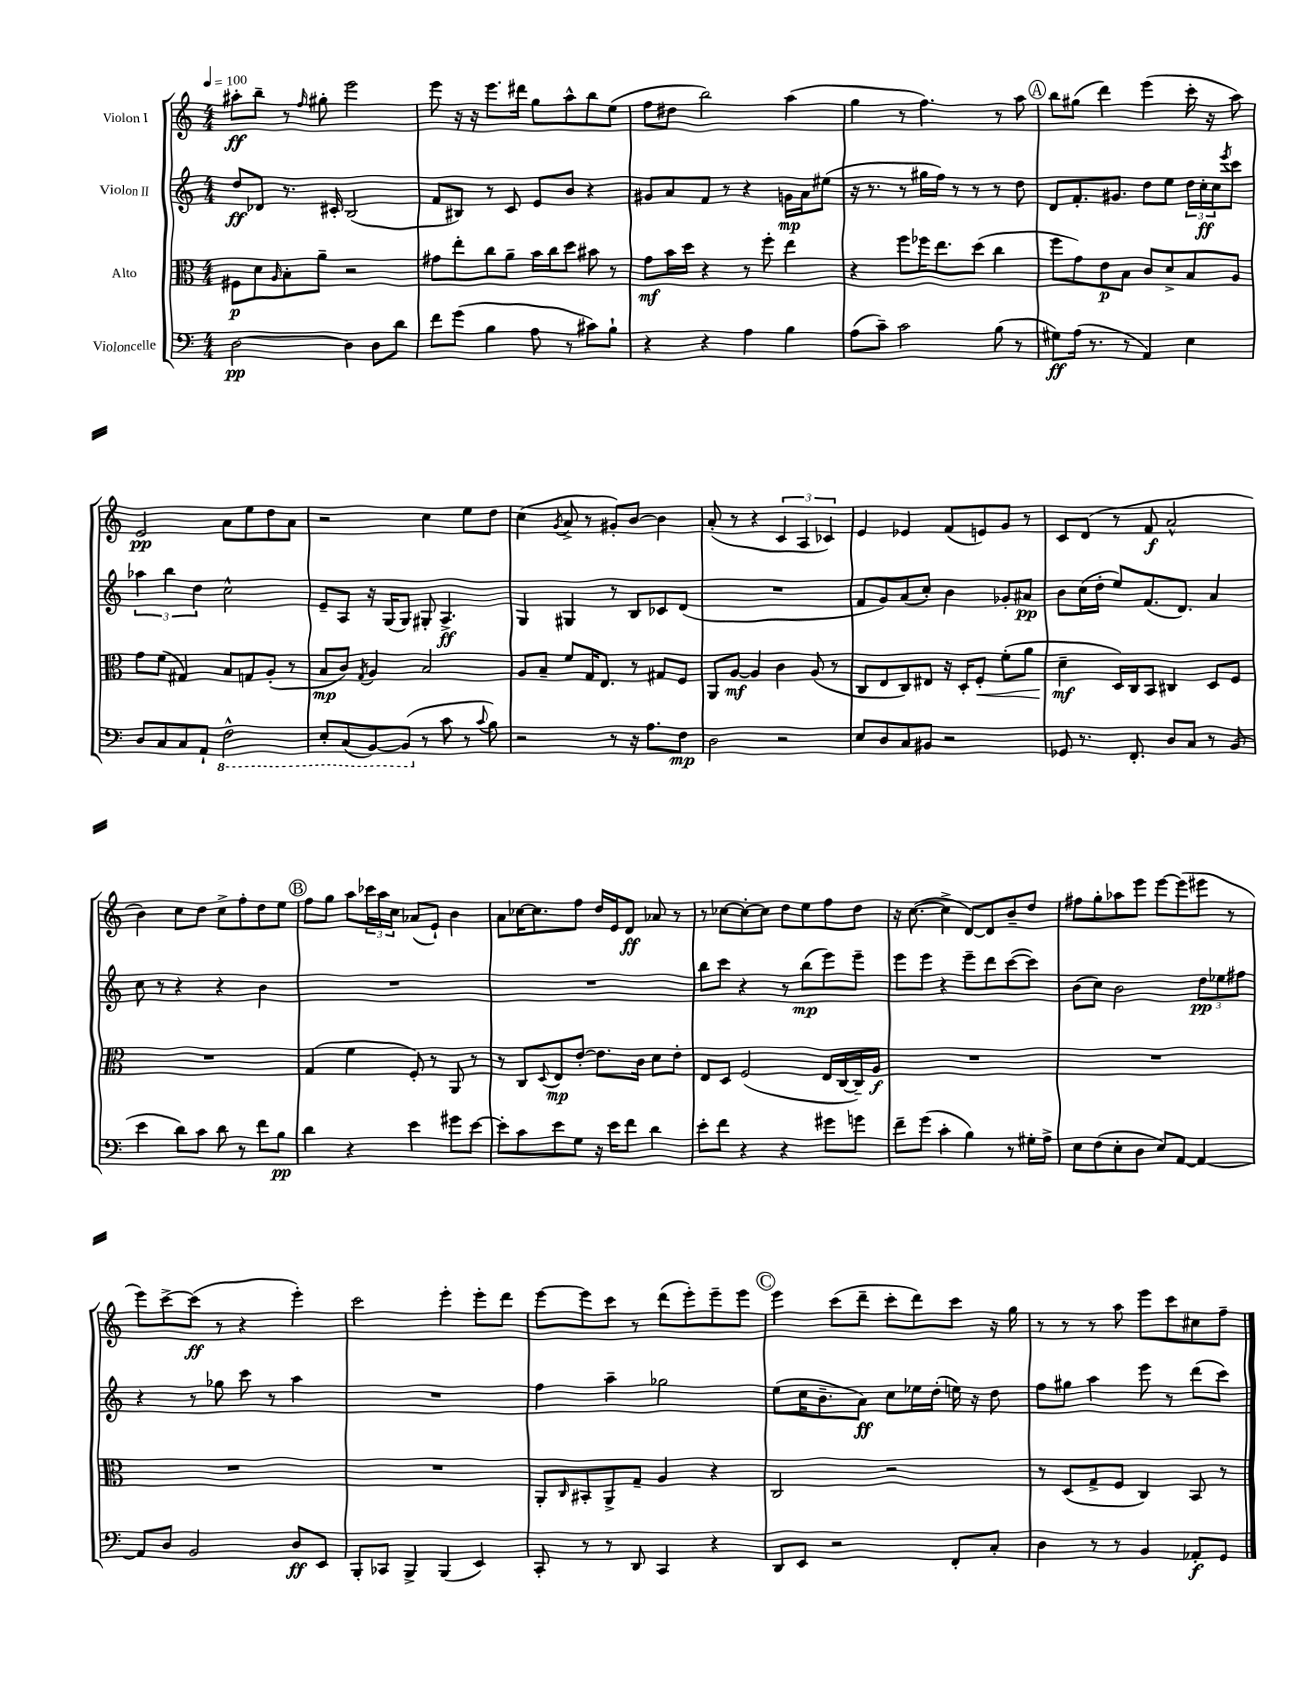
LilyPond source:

<<
\new StaffGroup <<
\new Staff = "s0" \with { instrumentName = "Violon I" } {
    \clef treble \key c \major \numericTimeSignature \time 4/4 \tempo 4 = 100
    ais''8-.\ff b''8-- r8 \grace { f''16 } gis''8-. e'''2 |
    e'''8 r16 r16 e'''8. dis'''16 g''8 a''8-^ b''8 e''8( |
    f''8 dis''8 b''2) a''4( |
    g''4 r8 f''4.) r8 a''8 |
    \mark \markup { \circle "A" } b''8 gis''8( d'''4) e'''4( c'''16-. r16 a''8) |
    e'2\pp a'8 e''8 d''8 a'8 |
    r2 c''4 e''8 d''8 |
    c''4( \acciaccatura { g'8 } a'8-> r8 gis'8-.) b'8~ b'4 |
    a'8-.( r8 r4 \tuplet 3/2 { c'4 a4 ces'4) } |
    e'4 ees'4 f'8( e'8) g'8 r8 |
    c'8 d'8( r8 f'8\f a'2-^ |
    b'4) c''8 d''8 c''8-> f''8-. d''8 e''8 |
    \mark \markup { \circle "B" } f''8 g''8 a''8 \tuplet 3/2 { ces'''16 a''16 c''16 } aes'8( e'8-!) b'4 |
    a'8 ces''16~ ces''8. f''8 d''16 e'16 d'8\ff aes'8 r8 |
    r8 ces''8~ ces''8~-. ces''8 d''8 e''8 f''8 d''8 |
    r16 c''8.~( c''4-> d'8~) d'8 b'8-- d''8 |
    fis''8 g''8-. aes''8 e'''8 e'''8~ e'''8( eis'''8 r8 |
    e'''8) c'''8~-> c'''8\ff( r8 r4 e'''4-.) |
    c'''2 e'''4-. e'''8-. d'''8 |
    e'''8~ e'''8 c'''8 r8 d'''8( e'''8-.) e'''8-- e'''8 |
    \mark \markup { \circle "C" } e'''4 c'''8( d'''8-- c'''8-. d'''8) c'''8 r16 g''16 |
    r8 r8 r8 a''8 e'''8 c'''8 cis''8 f''8-- \bar "|." |
}
\new Staff = "s1" \with { instrumentName = "Violon II" } {
    \clef treble \key c \major \numericTimeSignature \time 4/4
    d''8\ff des'8 r8. cis'16-. b2( |
    f'8 bis8) r8 c'8 e'8 b'8 r4 |
    gis'8 a'8 f'8 r8 r4 g'16\mp a'16 eis''8( |
    r16 r8. r8 gis''16 f''16) r8 r8 r8 d''8 |
    \mark \markup { \circle "A" } d'8 f'8.-. gis'8. d''8 e''8 \tuplet 3/2 { d''16 c''16-.\ff c''16 } \acciaccatura { e'''8 } c'''8 |
    \tuplet 3/2 { aes''4 b''4 d''4 } c''2-^ |
    e'8-- a8 r16 g16( g8) gis8-. a4.->\ff |
    g4 gis4 r8 b8 ces'8 d'8( |
    R1 |
    f'8 g'8) a'8( c''8-.) b'4 ges'8-. ais'8\pp |
    b'8 c''16( d''16-. e''8) f'8.( d'8.) a'4 |
    c''8 r8 r4 r4 b'4 |
    \mark \markup { \circle "B" } R1 |
    R1 |
    b''8 c'''8 r4 r8 b''8\mp( e'''8) e'''8-- |
    e'''8 e'''8 r4 e'''8-- d'''8 c'''8~( c'''8) |
    b'8( c''8) b'2 \tuplet 3/2 { d''8\pp ees''8 fis''8 } |
    r4 r8 ges''8 c'''8 r8 a''4 |
    R1 |
    f''4 a''4-- ges''2 |
    \mark \markup { \circle "C" } e''8( c''16 b'8.-- a'8\ff) c''8 ees''16 d''16-.( e''16) r16 d''8 |
    f''8 gis''8 a''4 e'''8 r8 d'''8( c'''8) \bar "|." |
}
\new Staff = "s2" \with { instrumentName = "Alto" } {
    \clef alto \key c \major \numericTimeSignature \time 4/4
    fis8\p d'8 \grace { a16 } b8-. a'8-- r2 |
    gis'8 e''8-. c''8 a'8-- b'16 c''16 d''8 bis'8 r8 |
    g'8\mf b'16 d''16 r4 r8 f''8-. e''4 |
    r4 f''8 fes''16 e''8. d''8( c''4 |
    \mark \markup { \circle "A" } f''8 g'8) e'8\p b8 c'8 d'8-> b8 a8 |
    g'8 f'8( gis4) b8 g8 a8-.( r8 |
    b8\mp c'8) \acciaccatura { g8 } a4 b2 |
    a8 b8-- f'8 g16 e8. r8 gis8 f8 |
    a,8 a8~\mf a4 c'4 a8( r8 |
    c8 e8 c8) eis8 r16 d16-. f8-.\< f'8-.( a'8 |
    d'4--\mf\! d16) c16 b,8 cis4 d8 f8 |
    R1 |
    \mark \markup { \circle "B" } g4( f'4 f8-.) r8 a,8 r8 |
    r8 c8 \appoggiatura { d8 } e8\mp e'8~-. e'8. c'16 d'8 e'8-. |
    e8 d8 f2( e16 c16~ c16--) a16\f |
    R1 |
    R1 |
    R1 |
    R1 |
    a,8-. \grace { c16 } bis,8-. a,8-> g8-- a4 r4 |
    \mark \markup { \circle "C" } c2 r2 |
    r8 d8( g8-> f8 c4) b,8 r8 \bar "|." |
}
\new Staff = "s3" \with { instrumentName = "Violoncelle" } {
    \clef bass \key c \major \numericTimeSignature \time 4/4
    d2~\pp d4 d8 d'8 |
    f'8 g'8( b4 a8 r8 cis'8) b8-! |
    r4 r4 a4 b4 |
    a8( c'8--) c'2 b8( r8 |
    \mark \markup { \circle "A" } gis8\ff) a16( r8. r8 a,4) e4 |
    d8 c8 c8 a,8-! \ottava #-1 f,2-^ |
    e,8-. c,8( b,,8~) b,,8( \ottava #0 r8 c'8 r8 \appoggiatura { c'8 } b8) |
    r2 r8 r16 a8. f8\mp |
    d2 r2 |
    e8 d8 c8 bis,8 r2 |
    ges,8 r8. f,8.-. d8 c8 r8 b,8( |
    e'4 d'8) c'8 d'8 r8 f'8 b8\pp |
    \mark \markup { \circle "B" } d'4 r4 e'4 gis'8 e'8~ |
    e'8-. c'8 e'8 g8 r16 e'16 f'8 d'4 |
    e'8-. f'8 r4 r4 gis'8 g'8 |
    f'8-- g'8( c'4-. b4) r8 gis16-. a16-> |
    e8 f8( e8-. d8 e8) a,8~ a,4~ |
    a,8 d8 b,2 d8\ff e,8 |
    b,,8-. ces,8 b,,4-> b,,4( e,4) |
    c,8-. r8 r8 d,8 c,4 r4 |
    \mark \markup { \circle "C" } d,8 e,8 r2 f,8-. c8-. |
    d4 r8 r8 b,4 aes,8-.\f g,8 \bar "|." |
}
>>
>>
\layout { \context { \Score \remove "Bar_number_engraver" } }
